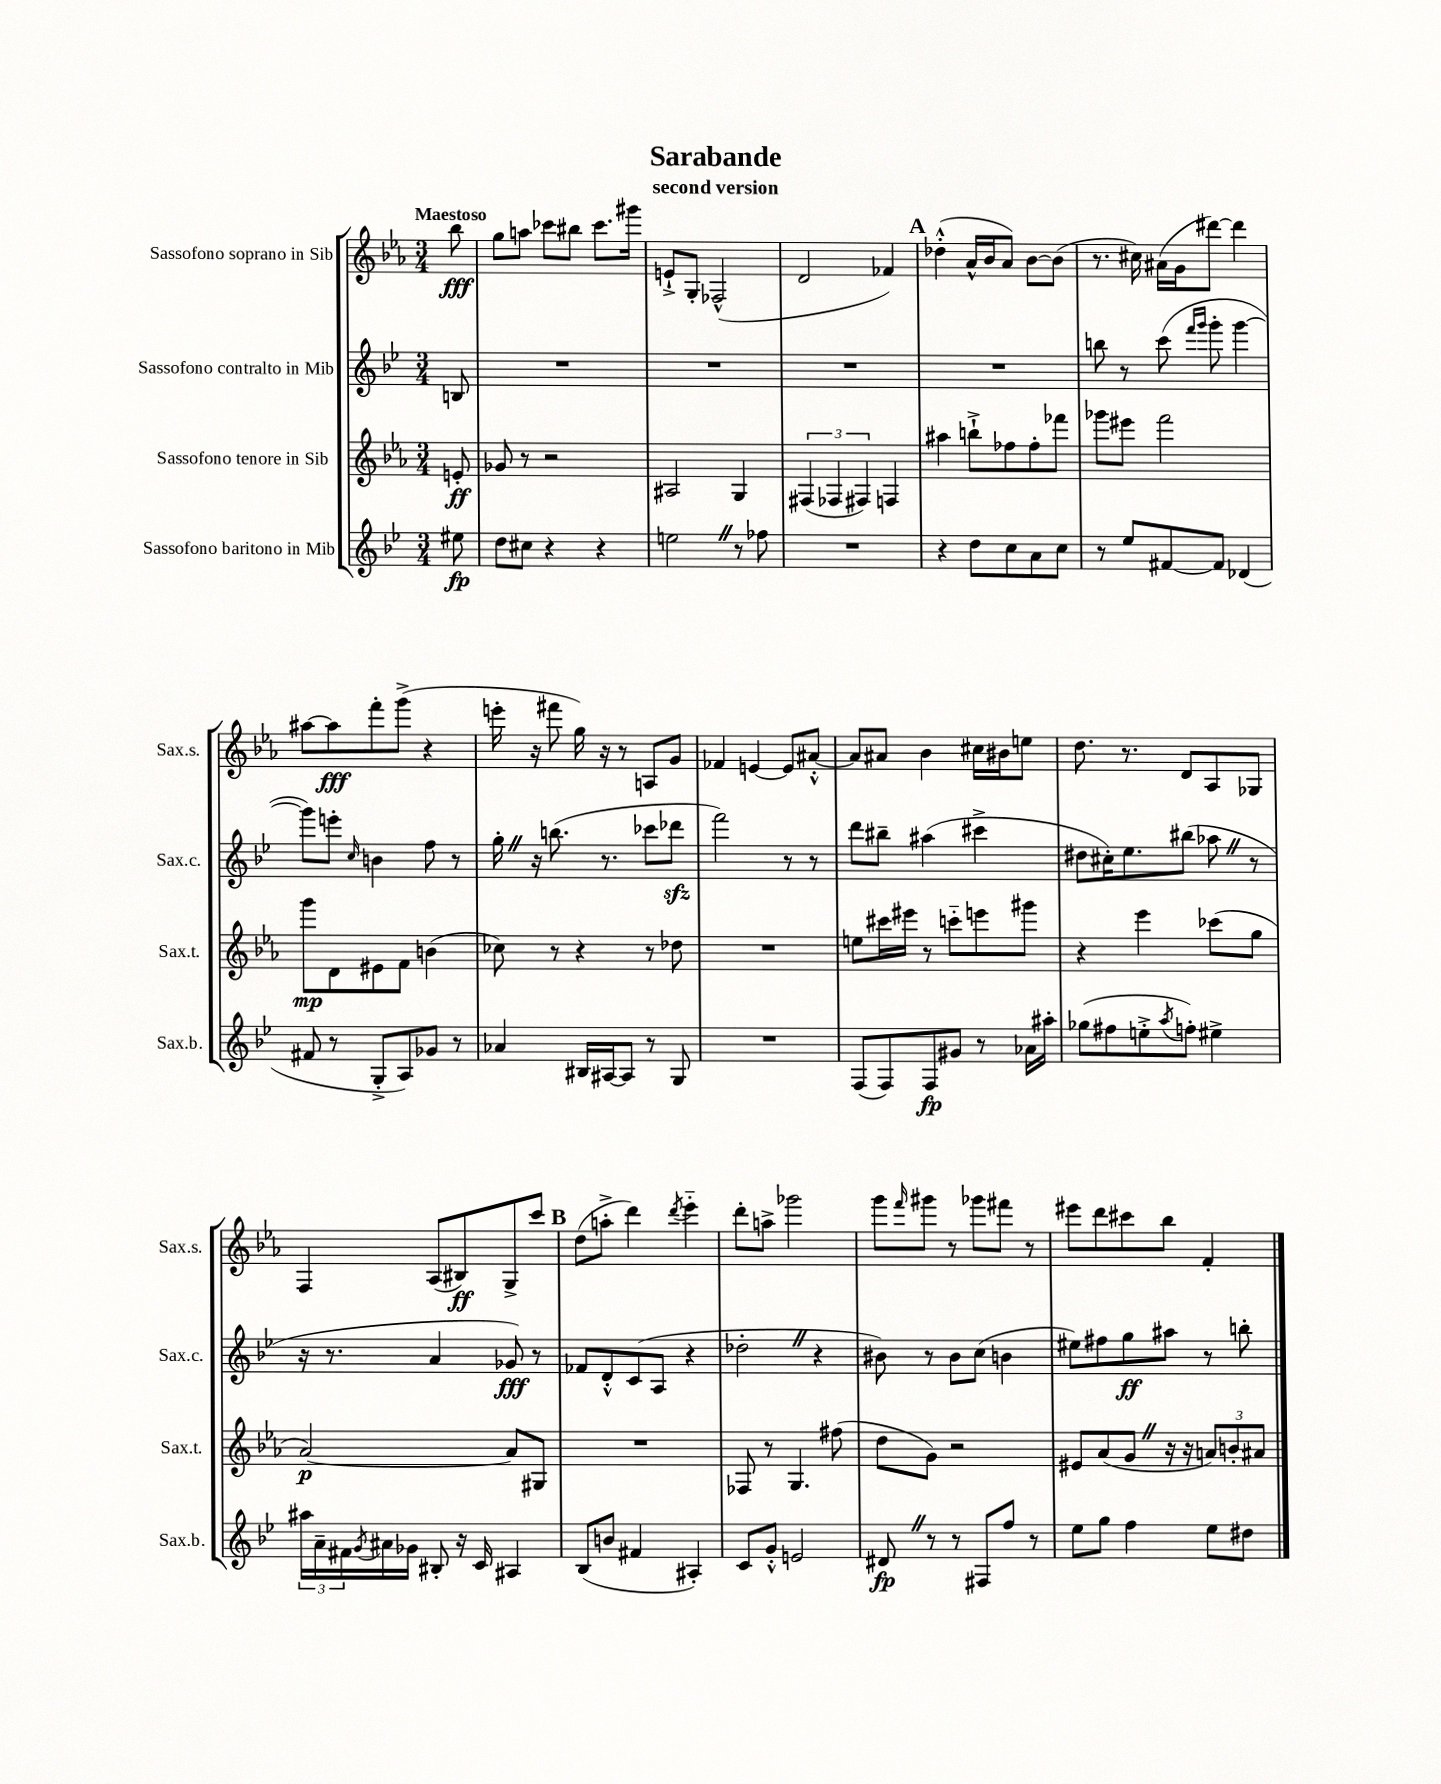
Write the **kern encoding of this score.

**kern	**kern	**kern	**kern
*staff4	*staff3	*staff2	*staff1
*clefG2	*clefG2	*clefG2	*clefG2
*k[b-e-]	*k[b-e-a-]	*k[b-e-]	*k[b-e-a-]
*M3/4	*M3/4	*M3/4	*M3/4
8ee#	8e'	8B	8bb-
=	=	=	=
8dd	8g-	2.r	8gg
8cc#	8r	.	8aa
4r	2r	.	8ccc-
.	.	.	8bb#
4r	.	.	8.ccc-
.	.	.	16ggg#
=	=	=	=
2ee	2A#	2.r	8e`^
.	.	.	8G'
.	.	.	(2F-^^
8r	4G	.	.
8ff-	.	.	.
=	=	=	=
2.r	(6F#	2.r	2d
.	6F-	.	.
.	6F#)	.	.
.	4F	.	4f-)
=	=	=	=
4r	4aa#	2.r	(4dd-'^^
8dd	8bb`^	.	16a-^^
.	.	.	16b-
8cc	8ff-	.	8a-)
8a	8ff-'	.	[8b-
8cc	8fff-	.	(8b-]
=	=	=	=
8r	8ggg-	8bb	8.r
8ee-	8eee#	8r	.
.	.	.	16cc#)
[8f#	2fff	(8ccc	(16a#
.	.	.	16g
.	.	16qqfff	.
.	.	16qqggg	.
8f#]	.	8ggg'	[8ddd#)
(4d-	.	[4ggg	4ddd#]
=	=	=	=
8f#	8ggg	8ggg])	[8aa#
8r	8d	8eee'	8aa#]
.	.	16qqcc	.
8G'^	8e#	4b	8fff'
8A)	8f	.	(8ggg^
8g-	(4b	8ff	4r
8r	.	8r	.
=	=	=	=
4a-	8cc-)	16gg'	16eee'
.	.	16r	16r
.	8r	(8.bb	8fff#
16B#	4r	.	16gg)
[16A#	.	8.r	16r
8A#]	.	.	8r
8r	8r	8ccc-	8A
8G	8dd-	8ddd-	8g
=	=	=	=
2.r	2.r	2fff)	4f-
.	.	.	[4e
.	.	8r	8e]
.	.	8r	[8a#'^^
=	=	=	=
(8F	8ee	8ddd	8a#]
8F)	16ccc#	8bb#~	8a#
.	16eee#	.	.
8F	8r	(4aa#	4b-
8g#	8ccc'~	.	.
8r	8eee	4ccc#^	16cc#
.	.	.	16b#
16a-	8ggg#	.	8ee
16aa#'	.	.	.
=	=	=	=
(8gg-	4r	8dd#	8.dd
8ff#	.	16cc#')	.
.	.	8.ee-	8.r
8ee'^	4eee-	.	.
8qaa	.	.	.
8ff')	.	(8bb#	8d
4ee#^	(8ccc-	8aa-	8A-
.	8gg	8r	8G-
=	=	=	=
24aa#	[2a-)	16r	4F
24a~	.	.	.
.	.	8.r	.
24f#	.	.	.
8qg	.	.	.
16a#	.	.	.
16g-	.	.	.
8B#'	.	4a	(8A-
16r	.	.	8B#)
16c	.	.	.
4A#	8a-]	8g-)	8G^
.	8G#	8r	8ccc
=	=	=	=
(8B-	2.r	8f-	(8dd
8b	.	8d'^^	8aa'^
4f#	.	(8c	4ddd)
.	.	8A	.
.	.	.	8qddd
4A#')	.	4r	4eee-'~
=	=	=	=
8c	8F-	2dd-'	8ddd'
8g'^^	8r	.	8aa^
2e	4.G	.	2ggg-
.	.	4r	.
.	(8ff#	.	.
=	=	=	=
8d#	8dd	8b#)	8ggg
.	.	.	16qqfff
8r	8g)	8r	8ggg#
8r	2r	8b#	8r
8F#	.	(8cc	8ggg-
8ff	.	4b	8fff#
8r	.	.	8r
=	=	=	=
8ee-	8e#	8ee#)	8eee#
8gg	(8a-	8ff#	8ddd
4ff	8g	8gg	8ccc#
.	16r	8aa#	8bb-
.	16r	.	.
8ee-	12a)	8r	4f'
.	12b'	.	.
8dd#	.	8bb'	.
.	12a#	.	.
==	==	==	==
*-	*-	*-	*-
